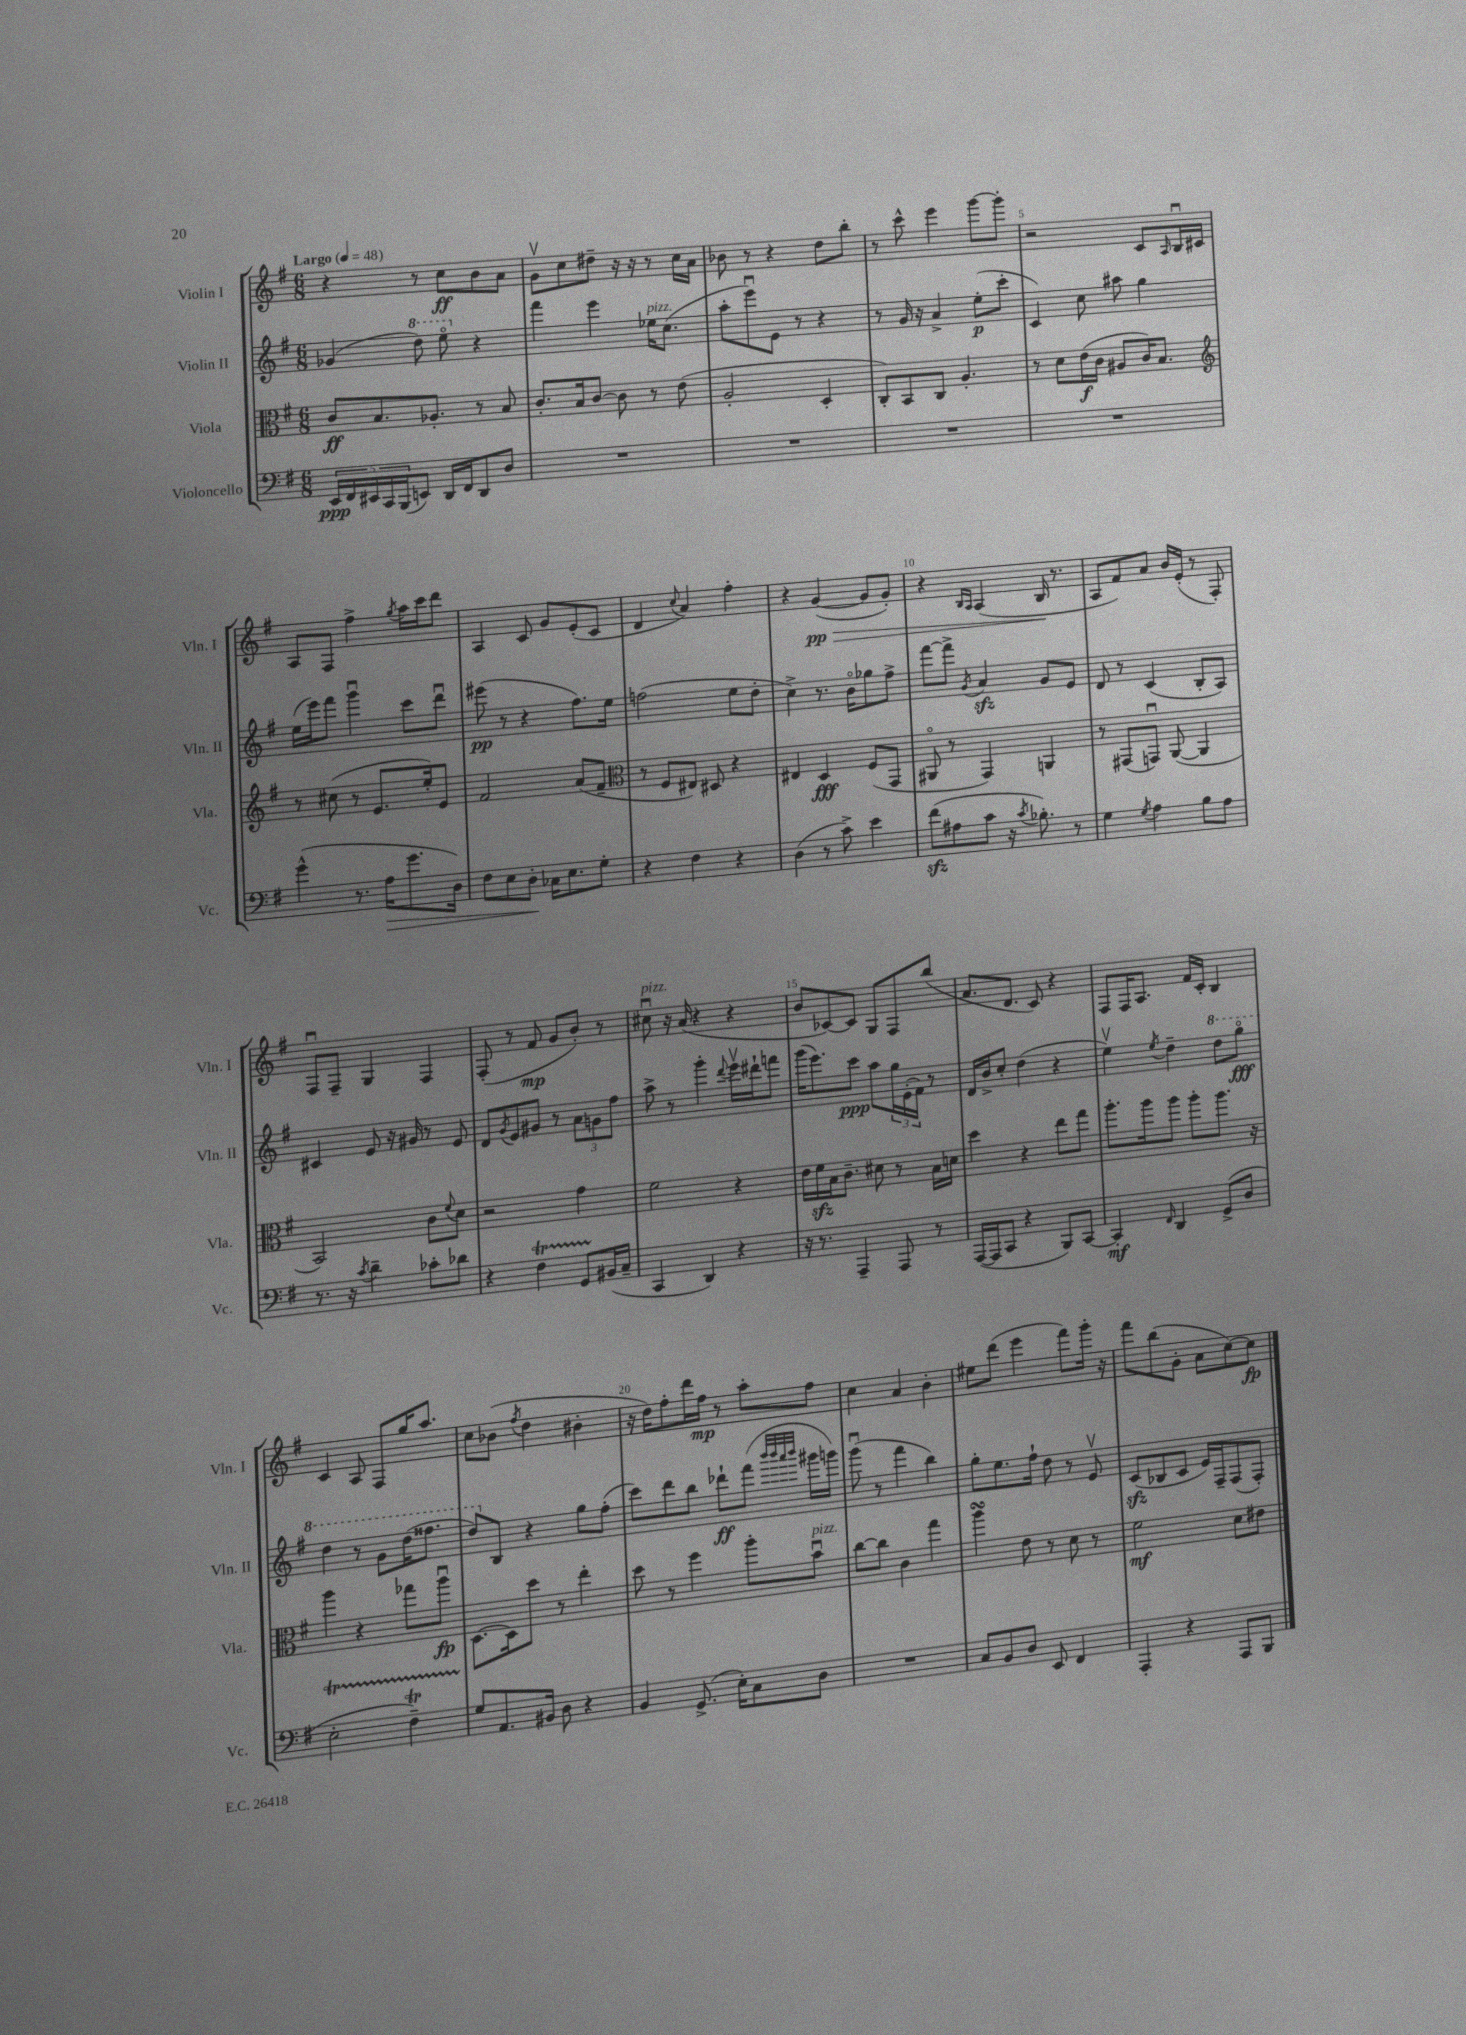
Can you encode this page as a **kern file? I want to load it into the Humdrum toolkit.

**kern	**kern	**kern	**kern
*staff4	*staff3	*staff2	*staff1
*clefF4	*clefC3	*clefG2	*clefG2
*k[f#]	*k[f#]	*k[f#]	*k[f#]
*M6/8	*M6/8	*M6/8	*M6/8
*MM48	*MM48	*MM48	*MM48
20EE	8c	(4g-	4r
20FF#	.	.	.
20EE#	.	.	.
.	8.B	.	.
20CC	.	.	.
(20BBB	.	.	.
8EE)	.	8ddd)	8r
.	8.A-'	.	.
16DD	.	8eeeo	8cc
16FF#	.	.	.
8DD	8r	4r	8b
8D	8B	.	8a
=	=	=	=
2.r	8.c'	4fff#	8gv
.	.	.	8cc
.	16B	.	.
.	[8c	4eee	8dd#~
.	8c]	.	16r
.	.	.	16r
.	8r	16ee-	8r
.	.	(8.cc	.
.	(8e	.	16cc
.	.	.	16a
=	=	=	=
2.r	2A'	8aa'	8b-
.	.	8eeeu)	8r
.	.	8e	4r
.	.	8r	.
.	4D'	4r	8dd
.	.	.	8bb'
=	=	=	=
2.r	8C')	8r	8r
.	8BB	16g	8ccc^^
.	.	16r	.
.	8C	4a^	4eee
.	4.A'	.	.
.	.	(8ee'	[8ggg
.	.	8ccc'	8ggg']
=	=	=	=
2.r	8r	4c)	2r
.	8d	.	.
.	(16e	8cc	.
.	16c	.	.
.	8A#	8aa#	.
.	16c)	4gg	8c
.	8.B	.	.
.	.	.	16qqA
.	.	.	16Bu
.	.	.	16c#
=	=	=	=
*	*clefG2	*	*
(4g^^	8r	(16ee	8A
.	.	16eee)	.
.	(8cc#	8fff#	8F#
8.r	8r	4gggu	4ff#^
.	8.e	.	.
16A	.	.	.
.	.	.	8qgg
8.g	.	8ccc	16aa
.	16ee')	.	16ccc
.	8e	8dddu	8ddd
16D)	.	.	.
=	=	=	=
8F#	2f#	(8eee#	4A
8E	.	8r	.
8D'	.	4r	8c
16C-	.	.	8g
8.E	.	.	.
.	(8a	8.ff#)	(8e'
8G'	8f#~	.	8c
.	.	16ee	.
=	=	=	=
*	*clefC3	*	*
4r	8r	(2ff	4d
.	8F#	.	.
.	.	.	8qqcc
4F#	8E#)	.	4a)
.	8D#	.	.
4r	4r	8ee	4ff#'
.	.	8dd'	.
=	=	=	=
(4D	4E#	4cc^)	4r
8r	4D	8.r	([4g
8c^)	.	.	.
.	.	16bo	.
4e	(8F#	8gg-	8g]
.	8GG	8ff#^	8g')
=	=	=	=
(8f#	8AA#o	[8fff#	4r
8A#	8r	8fff#^]	.
.	.	.	16qqB
.	.	8qg	16qqA
8c	4GG)	4a	(4A
16r	.	.	.
8qc	.	.	.
8.B-')	.	.	.
.	4AA	8g	16B
.	.	.	8.r
8r	.	8e	.
=	=	=	=
4G	8r	8d	8A
.	(8GG#	8r	8f#)
8qG	.	.	.
4A	8GGu)	(4c	8a
.	([8AA	.	16b
.	.	.	(16e'
8B	4AA]	8B'	8r
8A	.	8A)	8F#')
=	=	=	=
8.r	2BB)	4c#	8F#u
.	.	.	8F#~
16r	.	.	.
8qc	.	.	.
4d~	.	8e	4G
.	.	16r	.
.	.	16g#	.
8c-'	8c	8r	4F#
.	8qqf#	.	.
8d-	8d	8e	.
=	=	=	=
4r	2r	8d	(8F#'
.	.	8qg	.
.	.	8e	8r
4F#	.	8g#	8f#
.	.	8r	8g
8GG	4g	12a	8b')
.	.	12g	.
(16BB#	.	.	8r
.	.	12ff#	.
16C~	.	.	.
=	=	=	=
4CC	2f#	8aa^	8cc#u
.	.	8r	16r
.	.	.	(16a
4DD)	.	4ggg'	4r
.	.	8qqddd	.
4r	4r	16eeev	4r
.	.	16ddd#`	.
.	.	8fff	.
=	=	=	=
16r	16e	(16ggg	8b
8.r	16f#	8.eee)	.
.	16B	.	[8c-)
.	8.c~	.	.
4AAA~	.	8ccc	8c-]
.	8d#	8aa	8G
8AAA	8r	24gg	8F#
.	.	(24e'	.
.	.	24f#)	.
8r	16B	8r	(8bb
.	16d	.	.
=	=	=	=
([16AAA	4dd	16d	8.a
16AAA]	.	16b^	.
8CC	.	8cc'	.
.	.	.	8.d
4r	4r	(4dd	.
.	.	.	8c)
8BBB)	8ee	4r	4r
[8CC	8gg	.	.
=	=	=	=
4CC']	8.aa'	4eev)	8F#
.	.	.	16F#
.	16aa	.	8.A
16qqFF#	.	8qee	.
4DD	8aa	4dd~	.
.	8aa'	.	16f#
.	.	.	16c'
(8GG^	8.aa	8ddd	4B
8D	.	8gggo	.
.	16r	.	.
=	=	=	=
2E'	4aa	4ddd	4c
.	4r	8r	8A
.	.	8gg	8F#
4F#~)	8gg-	(16ddd	16gg
.	.	8.fff##	8.aa
.	8aau	.	.
=	=	=	=
8G	[8.D	8ddd)	8cc
8.AA	.	8B	(8b-
.	16D]	.	.
.	.	.	8qff#
.	8dd	4r	4dd
16BB#	.	.	.
8D	8r	.	.
4r	4ee'	8gg	4b#'
.	.	(8ff#'	.
=	=	=	=
4BB	8dd	8ccc)	16r
.	.	.	16dd)
.	8r	8ddd	8ff#'
(8.GG^	4ff#	8bb	16ddd
.	.	.	16ff#
.	.	8ddd-`	8r
16E')	.	.	.
8C	8aa'	(8fff#	8aa'
.	.	32qqbbb	.
.	.	32qqbbb	.
.	.	32qqaaa	.
.	.	32qqbbb	.
8D	8bu	16ggg#	8ff#
.	.	16ggg)	.
=	=	=	=
2.r	[8cc	(8gggu	4cc
.	8cc]	8r	.
.	4c	4fff#	4a
.	4gg	4bb)	4b'
=	=	=	=
8C	4aa	8gg'	8ee#
8BB	.	8.ee	(8ddd
8D	8e	.	4eee
.	.	16ff#`	.
8EE	8r	8dd	.
4FF#	8d	8r	8fff#)
.	8r	8ev	16ggg'
.	.	.	16r
=	=	=	=
4AAA'	2f#	(8c	8fff#
.	.	8B-	(8bb
4r	.	8c	8g'
.	.	16e)	8a
.	.	16F#~	.
8AAA	8d	(8F#	[8cc)
8BBB	8e#	8F#')	8cc]
==	==	==	==
*-	*-	*-	*-
